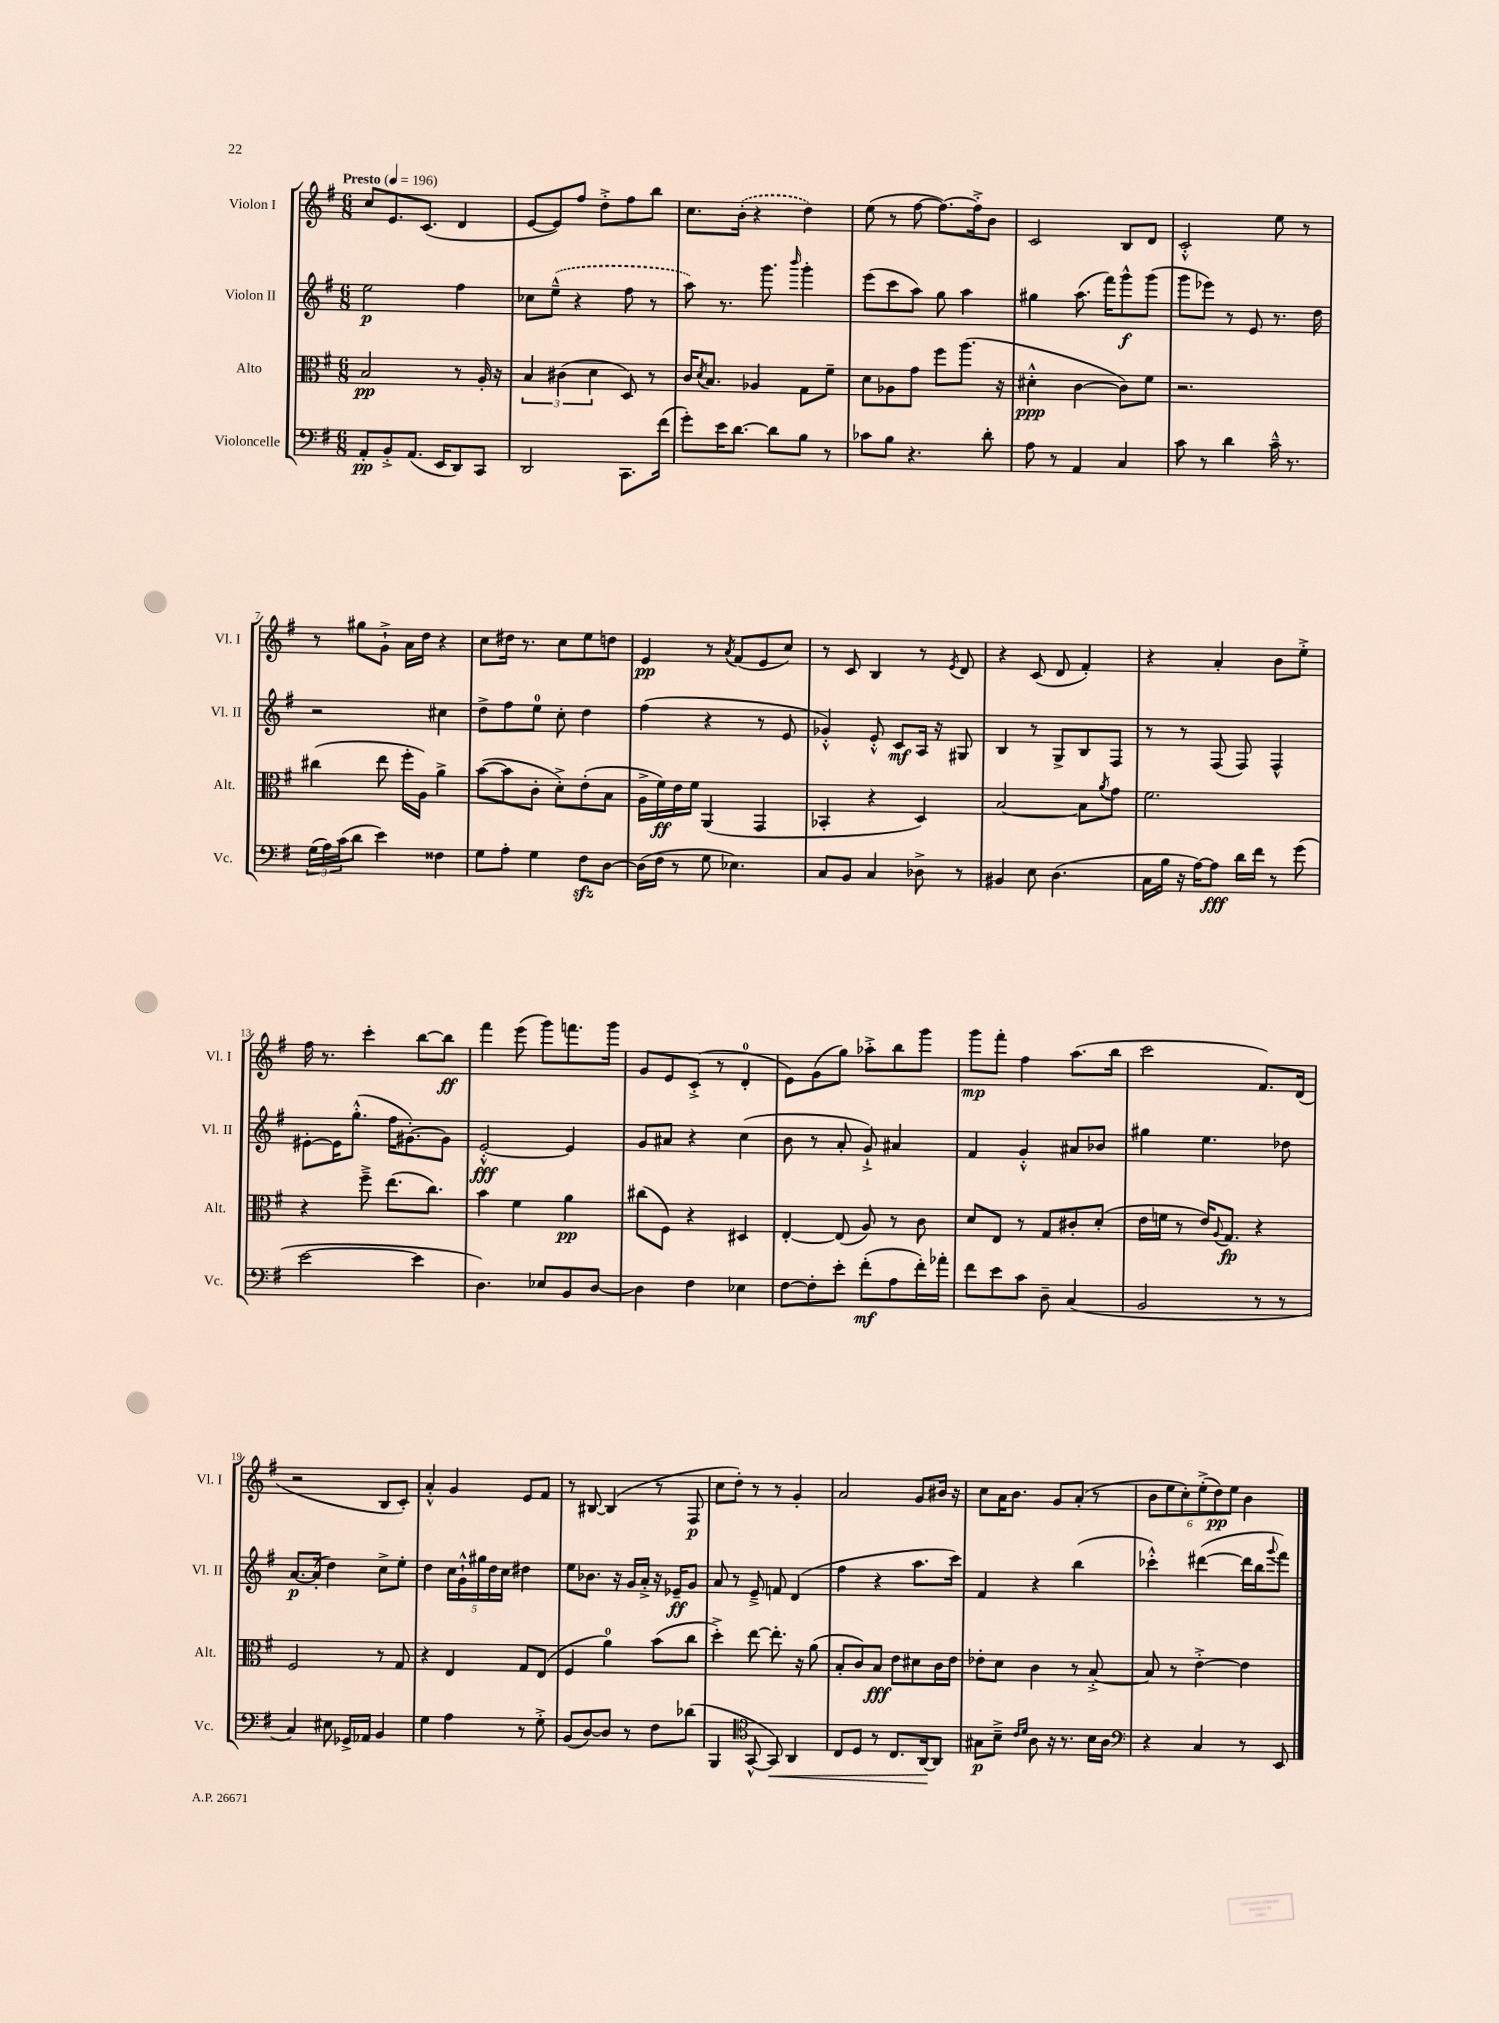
<<
\new StaffGroup <<
\new Staff = "s0" \with { instrumentName = "Violon I" shortInstrumentName = "Vl. I" } {
    \clef treble \key g \major \numericTimeSignature \time 6/8 \tempo "Presto" 4 = 196
    c''8 e'8. c'8.( d'4 |
    e'8~ e'8) fis''8 d''8-.-> fis''8 b''8 |
    c''8. \once \slurDashed b'16-.( r4 d''4) |
    e''8( r8 fis''8~ fis''8.~) fis''16-.-> b'8 |
    c'2 b8 d'8 |
    c'2-.-^ e''8 r8 |
    r8 gis''8 g'8-!-> a'16 d''16 r4 |
    c''8 dis''16 r8. c''8 e''8 d''8 |
    e'4\pp r8 \acciaccatura { a'8 } fis'8( e'8 c''8) |
    r8 c'8 b4 r8 \acciaccatura { e'8 } d'8 |
    r4 c'8( d'8 fis'4-.) |
    r4 a'4-. b'8 e''8-.-> |
    fis''16 r8. c'''4-. b''8~ b''8\ff |
    fis'''4 e'''8( g'''8) f'''8. g'''16 |
    g'8 e'8 c'8-.->( r8 d'4-0-. |
    e'8) g'8( g''8) aes''8-.-> b''8 g'''8 |
    g'''8\mp fis'''8-. fis''4 a''8.( b''16 |
    c'''2 fis'8.) d'16( |
    r2 b8 c'8-.) |
    a'4-.-^ g'4 e'8 fis'8 |
    r8 bis8~ bis4( r8 fis8\p |
    c''8 d''8-.) r8 r8 g'4-. |
    a'2 g'8 bis'16 r16 |
    c''8 a'16 b'8. g'8 a'8-.( r8 |
    \tuplet 6/4 { b'8 e''8 c''8-.) e''8-.->( d''8\pp) e''8 } b'4 \bar "|." |
}
\new Staff = "s1" \with { instrumentName = "Violon II" shortInstrumentName = "Vl. II" } {
    \clef treble \key g \major \numericTimeSignature \time 6/8
    e''2\p fis''4 |
    ces''8 \once \slurDashed e''8---^( r4 fis''8 r8 |
    a''8) r8. g'''8. \grace { b'''16 } g'''4-. |
    e'''8( c'''8 a''8) g''8 a''4 |
    gis''4 a''8.( fis'''16) g'''8-^\f g'''8( |
    g'''8 ees'''8) r8 e'8 r8. d''16 |
    r2 cis''4 |
    d''8-> fis''8 e''8-0 c''8-. d''4 |
    fis''4( r4 r8 e'8 |
    ges'4-.-^) e'8-.-^ c'8\mf a16 r16 gis8 |
    b4 r8 g8-> b8 fis8 |
    r8 r8 fis8( fis8) fis4-^ |
    eis'8~-. eis'16 g''8.-.-^( fis''16 gis'8.~-.) gis'8 |
    e'2~-.-^\fff e'4 |
    g'8 ais'8 r4 c''4( |
    b'8 r8 a'8-. g'8-!->) ais'4 |
    fis'4 g'4-.-^ ais'8 bes'8 |
    gis''4 e''4. des''8 |
    a'8.~\p a'16-.( d''4) c''8-> e''8-. |
    d''4 \tuplet 5/4 { c''16 g'16-!-^ gis''16 d''16 c''16 } dis''4 |
    e''8 bes'8. r16 g'16 a'16-.-> r16 ees'16--\ff g'8 |
    a'8 r8 e'8---> f'8 d'4( |
    fis''4 r4 a''8. c'''16) |
    fis'4 r4 b''4( |
    ces'''4-.-^) dis'''4~( dis'''16 b''16 \appoggiatura { g'''8 } fis'''8) \bar "|." |
}
\new Staff = "s2" \with { instrumentName = "Alto" shortInstrumentName = "Alt." } {
    \clef alto \key g \major \numericTimeSignature \time 6/8
    b2\pp r8 a16-. r16 |
    \tuplet 3/2 { b4 cis'4( d'4 } d8) r8 |
    c'16 \acciaccatura { d'8 } b8. aes4 g8 fis'8-- |
    d'8 aes8 g'8 fis''8 a''8.( r16 |
    dis'4-.-^\ppp c'4~ c'8) fis'8 |
    r2. |
    cis''4( e''8 fis''16-. a16) a'4-> |
    b'8~( b'8 c'8-. d'8-.->) e'8-.( b8 |
    a16-> fis'16\ff) e'16 fis'16 a,4( g,4 |
    bes,4-. r4 d4) |
    b2~ b8 \acciaccatura { a'8 } g'8 |
    fis'2. |
    r4 fis''8---> e''8.( c''8.) |
    b'4 fis'4 a'4\pp |
    cis''8( fis8) r4 dis4 |
    e4~-. e8( a8) r8 c'8 |
    d'8 e8 r8 g8 cis'8-. d'8-.( |
    e'16 f'16 r8 e'16) \appoggiatura { a8 } g8.\fp r4 |
    fis2 r8 g8 |
    r4 e4 g8 e8( |
    fis4 a'4-0) b'8( c''8 |
    d''4-.->) e''8~ e''8.-. r16 a'8( |
    b8-. c'8) b8\fff e'8 dis'8 c'16 e'16 |
    ees'8-. d'8 c'4 r8 b8~-.-> |
    b8 r8 e'4~-.-> e'4 \bar "|." |
}
\new Staff = "s3" \with { instrumentName = "Violoncelle" shortInstrumentName = "Vc." } {
    \clef bass \key g \major \numericTimeSignature \time 6/8
    a,8-.\pp b,8-.-> a,8.( e,16 d,8) c,8 |
    d,2 c,8. fis'16( |
    g'8-.) e'16 d'8.~ d'8 b8 r8 |
    ces'8 b8 r4. d'8-. |
    a8 r8 a,4 c4 |
    c'8 r8 d'4 c'16---^ r8. |
    \tuplet 3/2 { g16( a16) c'16( } d'8 e'4) fisis4 |
    g8 a8-. g4 fis8\sfz d8~ |
    d16( fis16 r8 g8 ees4.) |
    c8 b,8 c4 des8-> r8 |
    bis,4 e8 d4.( |
    c16 b16 r16 a16~) a8\fff d'16 fis'16 r8 g'8( |
    e'2~ e'4 |
    d4.) ees8 b,8 d8~ |
    d4 fis4 ees4 |
    fis8~ fis8-. e'8-. fis'8-.\mf( a8 fis'16-.) aes'16-. |
    fis'8 e'8 c'8 d8-- c4( |
    b,2 r8 r8 |
    c4) eis8 ges,16-> aes,16 b,4 |
    g4 a4 r8 g8-.-> |
    b,8( d8~) d8 r8 fis8 des'8( |
    b,,4 \clef tenor g,8~-^ g,8\<) a,4 |
    c8 d8 r8 c8. a,16~\! a,8 |
    gis8\p b8---> \grace { c'16 d'16 } a8 r16 r8. b16 a16 |
    \clef bass r4 c4 r8 e,8 \bar "|." |
}
>>
>>
